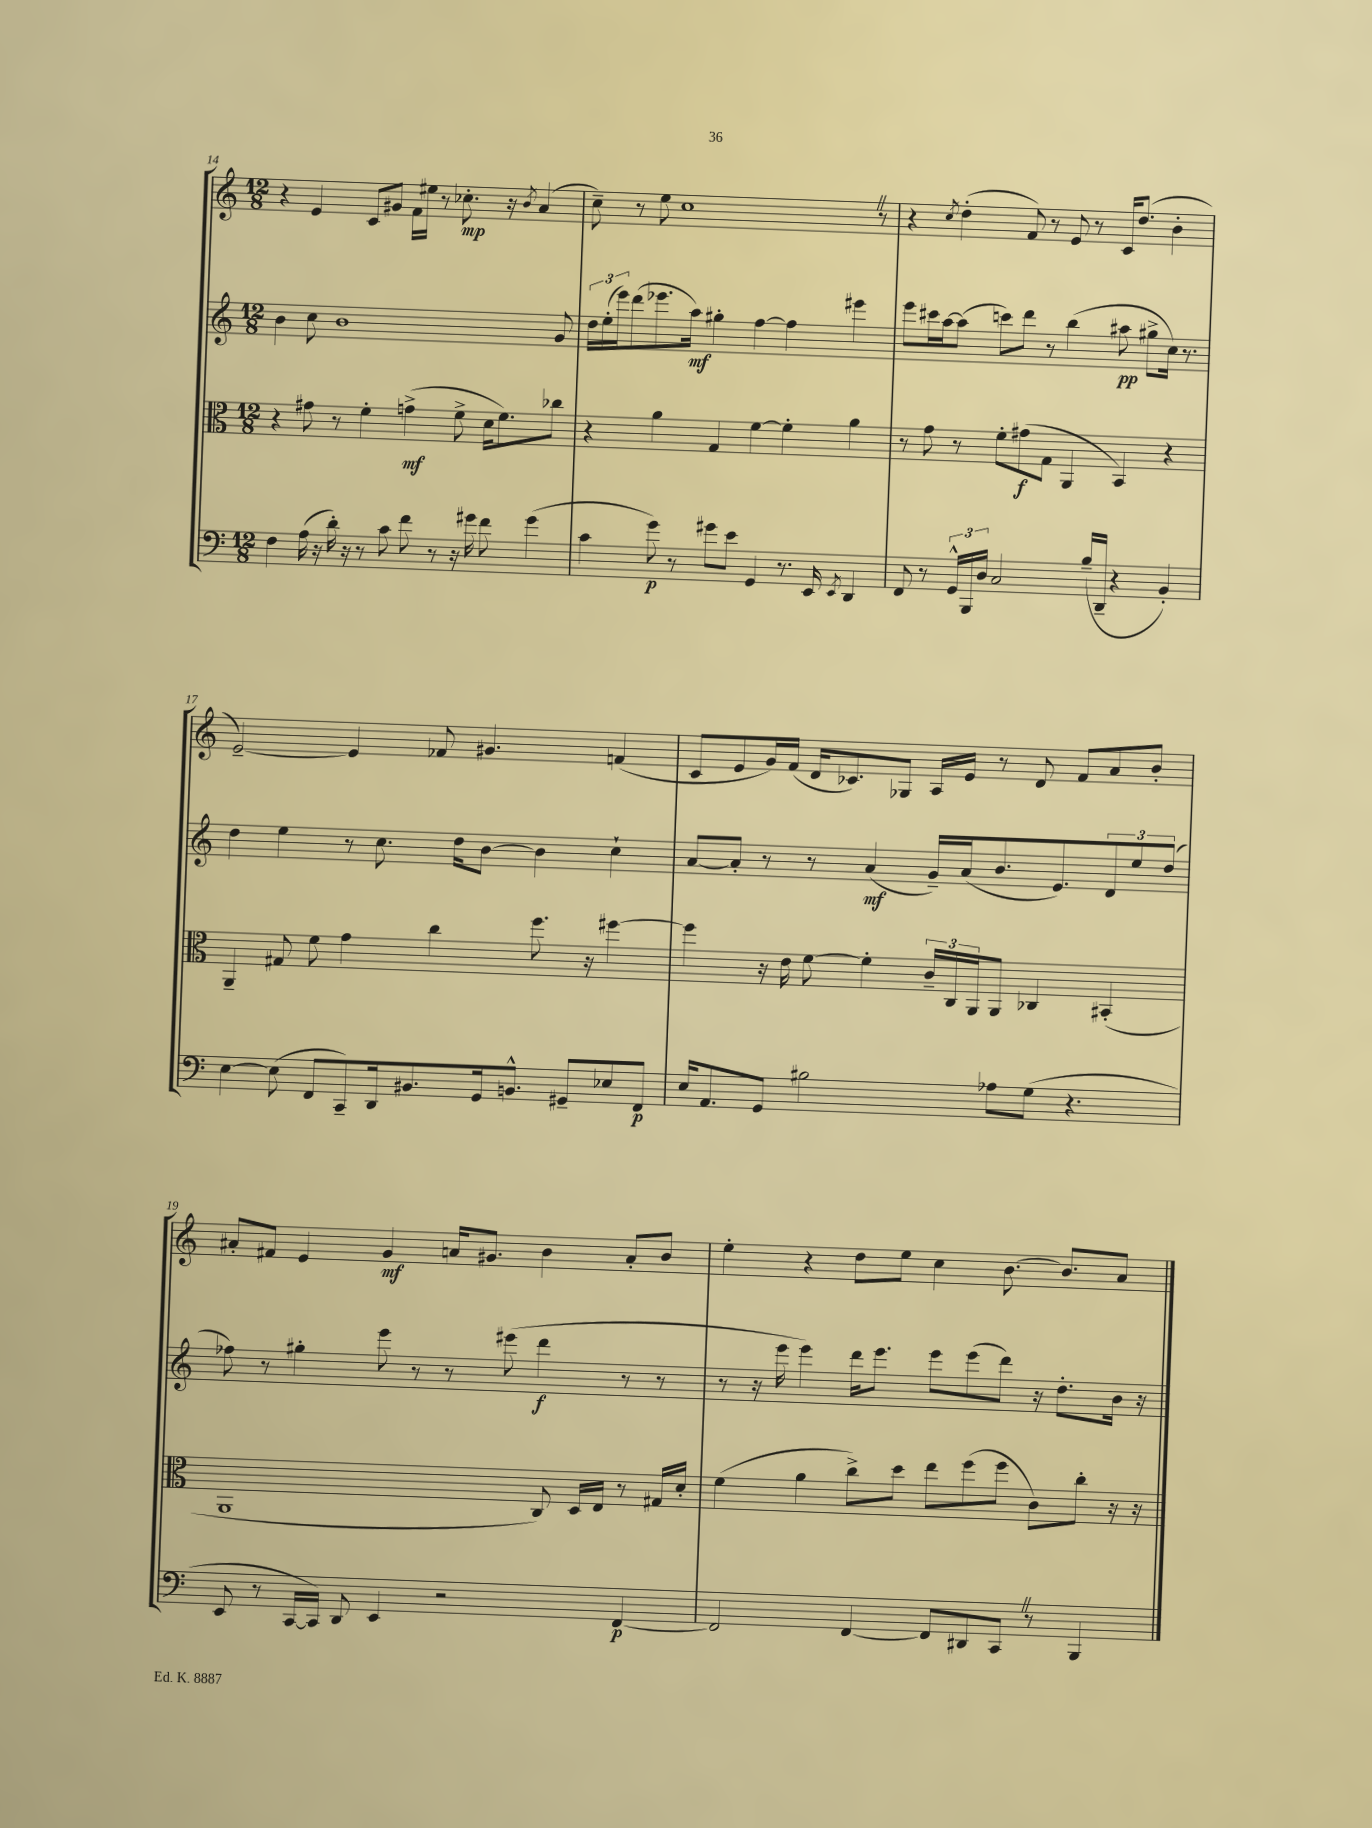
<<
\new StaffGroup <<
\new Staff = "s0" {
    \clef treble \key c \major \numericTimeSignature \time 12/8
    r4 e'4 c'8 gis'8 f'16 eis''16 r8 ces''8.-.\mp r16 \acciaccatura { b'8 } a'4( |
    c''8--) r8 e''8 c''1 \once \override BreathingSign.text = \markup { \musicglyph "scripts.caesura.straight" } \breathe r8 |
    r4 \acciaccatura { c''8 } d''4-.( f'8) r8 e'8 r8 c'16 d''8.( b'4-. |
    e'2~--) e'4 fes'8 gis'4. f'4( |
    c'8 e'8 g'16) f'16( d'16 ces'8.) ges8 a16 e'16 r8 d'8 f'8 a'8 b'8-. |
    ais'8-. fis'8 e'4 g'4\mf a'16 gis'8. b'4 a'8-. b'8 |
    e''4-. r4 d''8 e''8 c''4 b'8.~ b'8. a'8 \bar "|." |
}
\new Staff = "s1" {
    \clef treble \key c \major \numericTimeSignature \time 12/8
    b'4 c''8 b'1 g'8 |
    \tuplet 3/2 { d''16 e''16-.( e'''16) } d'''8( ees'''8. a''16\mf) gis''4-. f''4~ f''4 eis'''4 |
    e'''8 cis'''16 a''16~ a''8( c'''8) d'''8 r8 b''4( ais''8\pp gis''8-> c''16) r8. |
    d''4 e''4 r8 c''8. d''16 b'8~ b'4 c''4-! |
    a'8~ a'8-. r8 r8 a'4\mf( g'16--) a'16( b'8. e'8.) \tuplet 3/2 { d'8 e''8 d''8( } |
    fes''8) r8 gis''4-. e'''8 r8 r8 eis'''8( d'''4\f r8 r8 |
    r8 r16 e'''16 e'''4) d'''16 e'''8. e'''8 e'''8( d'''8) r16 d''8.-. b'16 r16 \bar "|." |
}
\new Staff = "s2" {
    \clef alto \key c \major \numericTimeSignature \time 12/8
    r4 gis'8 r8 f'4-. g'4->\mf( f'8-> d'16 f'8.) ces''8 |
    r4 a'4 g4 f'4~ f'4-. a'4 |
    r8 g'8 r8 f'8-. gis'8\f( g8 a,4 b,4) r4 |
    a,4-- gis8 f'8 g'4 c''4 f''8. r16 fis''4~ |
    fis''4 r16 e'16 f'8~ f'4-. \tuplet 3/2 { c'16-- c16 a,16 } a,8 ces4 bis,4-.( |
    a,1 c8) d16 e16 r8 gis16 d'16-. |
    f'4( a'4 c''8->) d''8 e''8 f''8( f''8 c'8) c''8-. r16 r16 \bar "|." |
}
\new Staff = "s3" {
    \clef bass \key c \major \numericTimeSignature \time 12/8
    f4 a16( r16 d'16-.) r16 r8 c'8 f'8 r8 r16 gis'16 f'8 gis'4( |
    c'4 g'8\p) r8 gis'8 e'8 g,4 r8. e,16 \acciaccatura { e,8 } d,4 |
    f,8 r8 \tuplet 3/2 { g,16-^ b,,16 d16 } c2 b16--( d,16-- r4 b,4-.) |
    e4~ e8( f,8 c,8--) d,16 bis,8. g,16 b,8.-^ gis,8-- ees8 f,8\p |
    e16 a,8. g,8 bis2 aes8 g8( r4. |
    e,8 r8 c,16~ c,16) d,8 e,4 r2 f,4~\p |
    f,2 f,4~ f,8 dis,8 c,8 \once \override BreathingSign.text = \markup { \musicglyph "scripts.caesura.straight" } \breathe r8 b,,4 \bar "|." |
}
>>
>>
\layout { \context { \Score currentBarNumber = #14 } }
